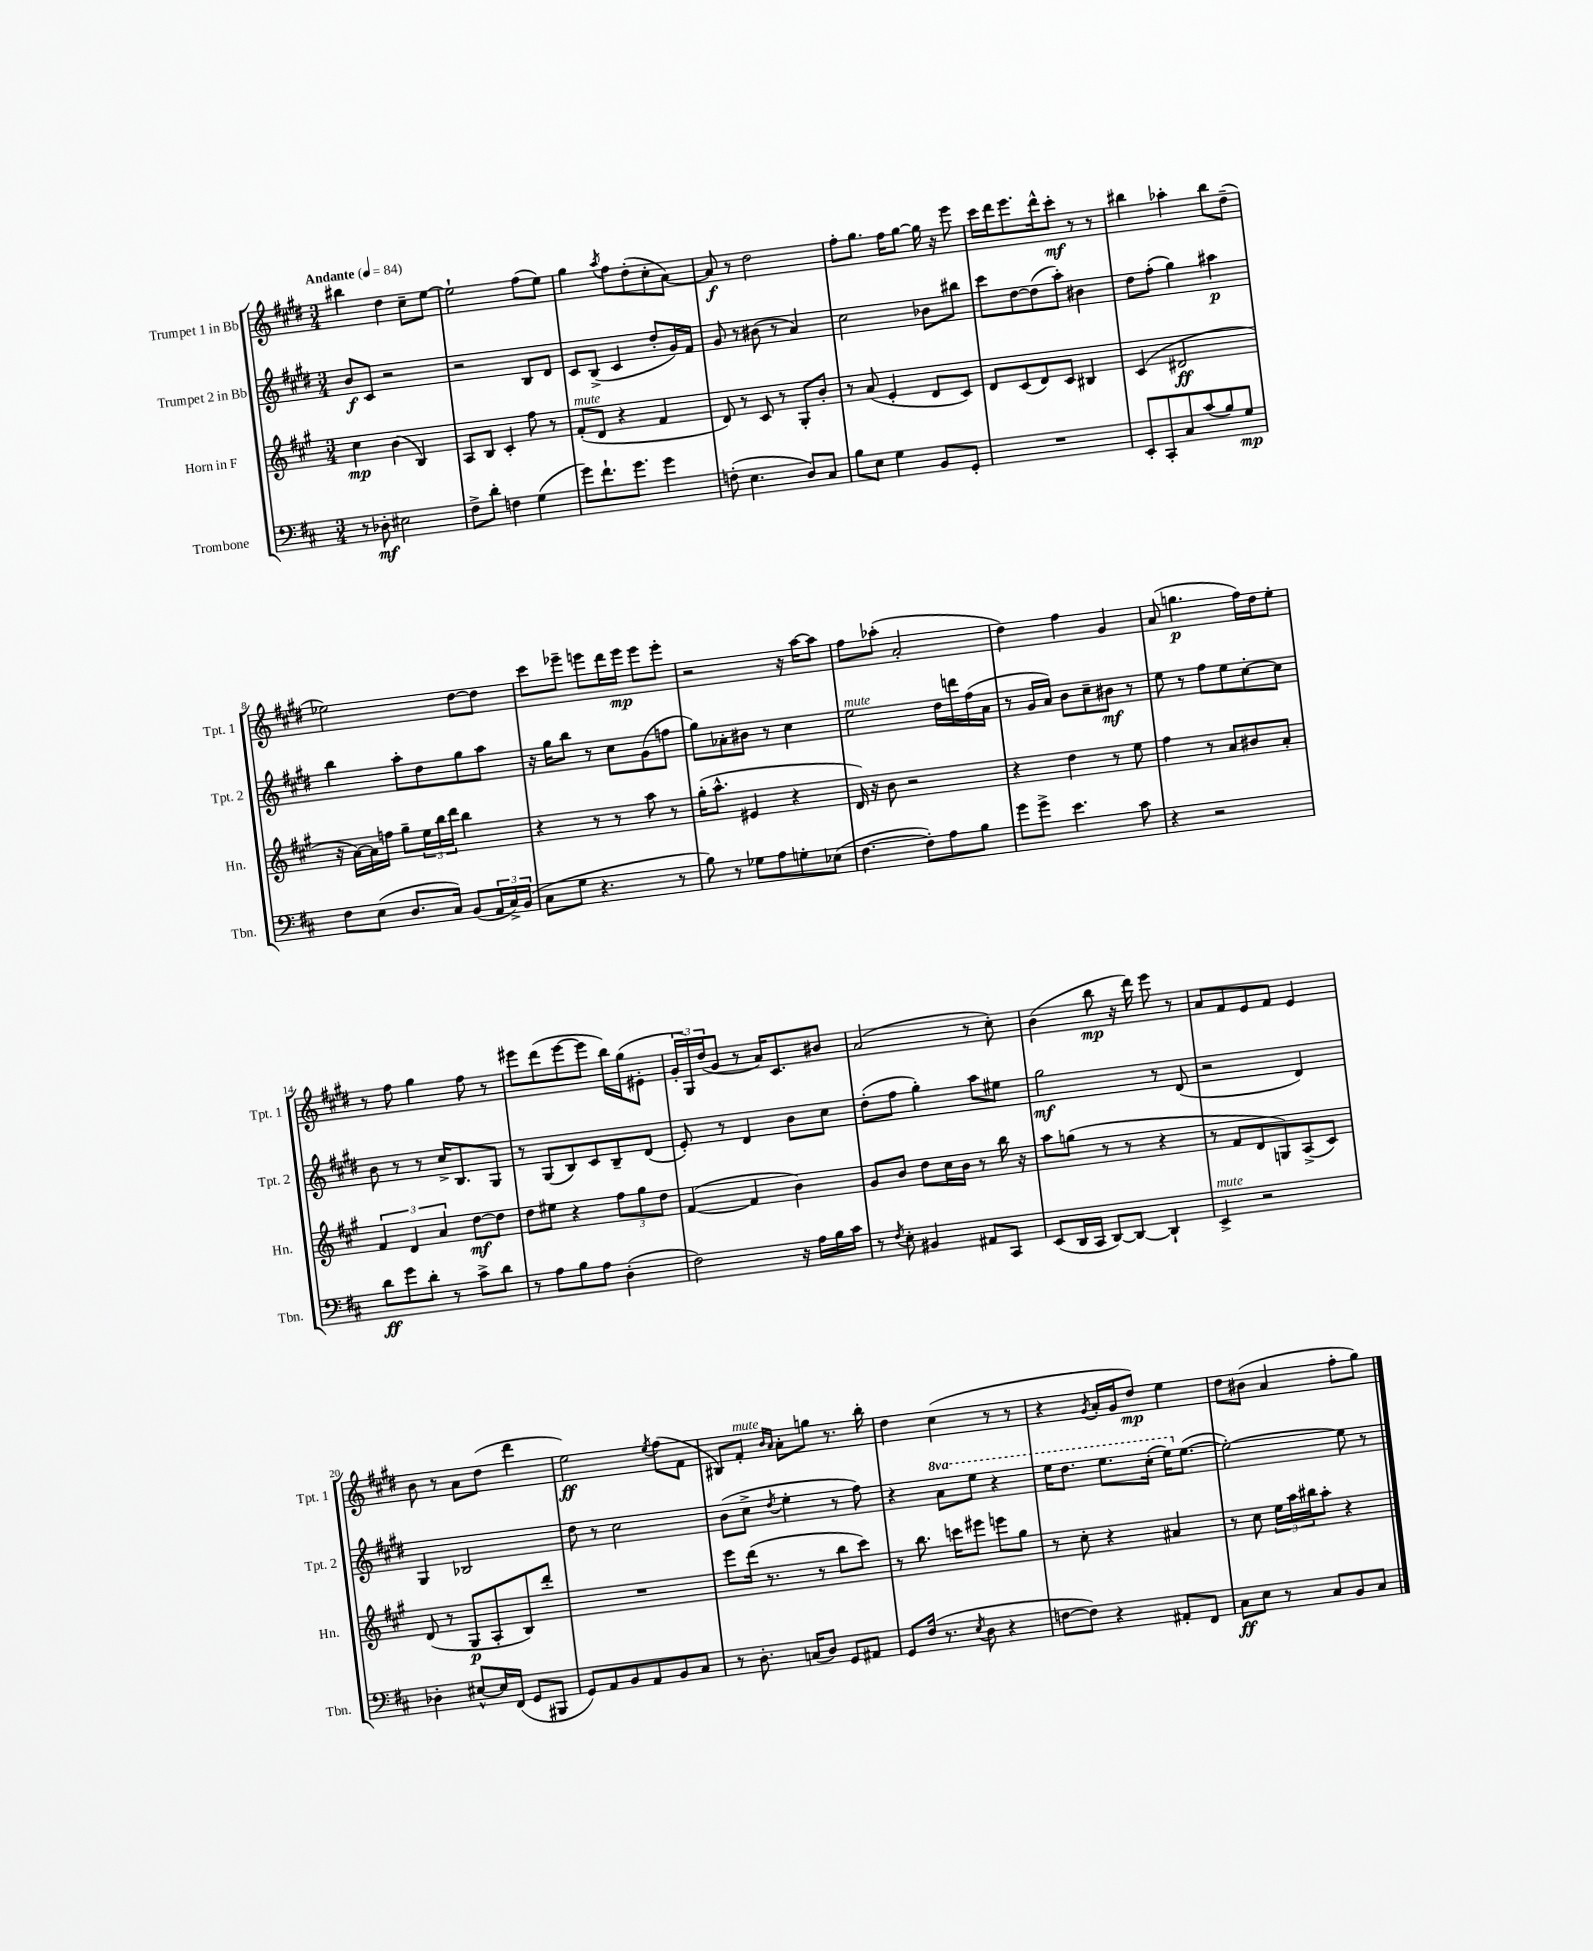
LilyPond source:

<<
\new StaffGroup <<
\new Staff = "s0" \with { instrumentName = "Trumpet 1 in Bb" shortInstrumentName = "Tpt. 1" } {
    \clef treble \key e \major \numericTimeSignature \time 3/4 \tempo "Andante" 4 = 84
    bis''4 dis''4 cis''8-- e''8~ |
    e''2-! fis''8( e''8) |
    gis''4 \acciaccatura { a''8 } fis''8 dis''8-.( cis''8-. a'8~) |
    a'8\f r8 dis''2 |
    fis''8-. gis''8. fis''16 gis''8~ gis''16 r16 e'''8 |
    cis'''16 dis'''16 e'''8. dis'''16-^ cis'''8-.\mf r8 r8 |
    bis''4 aes''4-. bis''8 dis''8--( |
    ees''2) dis''8~ dis''8 |
    cis'''8 ees'''8-- e'''8 dis'''16 e'''16\mp e'''8 e'''8-. |
    r2 r16 a''16~ a''8 |
    fis''8 aes''8-.( a'2-. |
    dis''4) fis''4 gis'4 |
    a'8( g''4.\p fis''16) dis''16 e''8-. |
    r8 fis''8 gis''4 fis''8 r8 |
    eis'''8 dis'''8( eis'''8~ eis'''8 b''16) gis''16( eis'8-. |
    \tuplet 3/2 { gis'16-. gis16) dis''16( } gis'8 r8 a'16) cis'8. bis'8 |
    a'2( r8 cis''8-.) |
    b'4( b''8\mp r16 dis'''16) e'''8 r8 |
    a'8 fis'8 e'8 fis'8 e'4 |
    b'8 r8 a'8 dis''8( dis'''4 |
    e''2\ff) \acciaccatura { e''8 } fis''8( fis'8 |
    bis8) fis'8-.^\markup { \italic "mute" } \grace { b'16 a'16 } a'8-. g''8 r8. b''16-. |
    dis''4 cis''4( r8 r8 |
    r4 \acciaccatura { gis'8 } a'16-. gis'16 dis''8\mp) e''4 |
    dis''8 bis'8( a'4 fis''8-. gis''8) \bar "|." |
}
\new Staff = "s1" \with { instrumentName = "Trumpet 2 in Bb" shortInstrumentName = "Tpt. 2" } {
    \clef treble \key e \major \numericTimeSignature \time 3/4 \set Staff.ottavationMarkups = #ottavation-simple-ordinals
    b'8\f cis'8 r2 |
    r2 b8 dis'8 |
    cis'8 b8->( cis'4 dis''8-. gis'16) fis'16 |
    gis'8 r8 bis'8( r8 a'4) |
    cis''2 bes'8 bis''8 |
    cis'''8 dis''8~ dis''8( a''8-.) bis'4 |
    dis''8 fis''8-.( gis''4) ais''4\p |
    b''4 a''8-. dis''8 gis''8 a''8 |
    r16 gis''16 b''8 r8 cis''8 gis'8( f''8 |
    gis''8) aes'8-. bis'8 r8 cis''4 |
    e''2^\markup { \italic "mute" } dis''16 d'''16 fis''16( a'16 |
    r8 gis'16 a'16) b'8 cis''8-- bis'8\mf r8 |
    e''8 r8 fis''8 e''8 cis''8~-. cis''8 |
    b'8 r8 r8 cis''16-> b8. gis8 |
    r8 gis8( b8) cis'8 b8-- dis'8( |
    e'8-.) r8 dis'4 b'8 cis''8 |
    dis''8-.( fis''8 gis''4-.) a''8 eis''8 |
    gis''2\mf r8 dis'8( |
    r2 dis'4) |
    gis4 bes2 |
    dis''8 r8 cis''2 |
    b'8( cis''8-> \acciaccatura { dis''8 } e''4-. r8 fis''8) |
    r4 \ottava #1 a''8 e'''8 r4 |
    e'''16 dis'''8. e'''8. cis'''16-.( e'''16) \ottava #0 e''8.~( |
    e''2~-.) e''8 r8 \bar "|." |
}
\new Staff = "s2" \with { instrumentName = "Horn in F" shortInstrumentName = "Hn." } {
    \clef treble \key a \major \numericTimeSignature \time 3/4
    cis''4\mp b'4( b4) |
    a8 b8 cis'4-. fis''8 r8 |
    fis'8-.^\markup { \italic "mute" }( d'8 r4 fis'4 |
    d'8) r8 cis'8 r8 gis8-. b'8-. |
    r8 a'8( e'4-. d'8 cis'8) |
    d'8 cis'8( d'8) cis'8 bis4 |
    cis'4( dis'2\ff |
    r16 a'16~) a'16 f''16 gis''8-- \tuplet 3/2 { e''16 b''16 d'''16 } b''4 |
    r4 r8 r8 a''8 r8 |
    gis''16-.( a''8.-^ eis'4 r4 |
    d'16) r16 b'8 r2 |
    r4 d''4 r8 e''8 |
    fis''4 r8 a'8 bis'8 a'8-. |
    \tuplet 3/2 { fis'4 d'4 a'4 } d''8~\mf d''8 |
    d''8 eis''8 r4 \tuplet 3/2 { fis''8 gis''8 d''8 } |
    fis'4~( fis'4 b'4) |
    gis'8 b'8 d''8 cis''16 b'16 r8 b''16 r16 |
    a''8 g''8( r8 r8 r4 |
    r8 fis'8 d'8 g8) a8->( cis'8) |
    d'8( r8 gis8\p a8-. b8) d'''8-. |
    R2. |
    e'''8 d'''16( r8. r8 b''8 cis'''8) |
    r8 b''8. c'''16 eis'''8 e'''8 gis''8 |
    r8 cis''8-. r4 ais'4 |
    r8 cis''8 \tuplet 3/2 { e''16 a''16 bis''16 } a''8-. r4 \bar "|." |
}
\new Staff = "s3" \with { instrumentName = "Trombone" shortInstrumentName = "Tbn." } {
    \clef bass \key d \major \numericTimeSignature \time 3/4
    r8 des8-.\mf eis2 |
    fis8-> d'8-. f4 g4( |
    g'8) fis'8.-! g'8. g'4 |
    f8-.( e4. d8) cis8 |
    b8 e8 g4 b,8 g,8-. |
    R2. |
    e,8-. cis,8-. cis8 cis'8( b8) g8\mp |
    fis8 e8( d8. cis16) b,8( \tuplet 3/2 { a,16 cis16->) b,16( } |
    cis8 g8 r4. r8 |
    b8) r8 ges8 a8 g8-. ees8( |
    fis4.~ fis8-.) a8 b8 |
    g'8 g'8-> e'4. cis'8 |
    r4 r2 |
    d'8\ff g'8 d'8-. r8 cis'8-> d'8 |
    r8 a8 b8 a8 d4-.( |
    fis2) r16 a16 b16 cis'16 |
    r8 \acciaccatura { fis8 } e8-. bis,4 ais,8 cis,8 |
    e,8( d,16 cis,16 d,8~) d,8~ d,4-! |
    e,4->^\markup { \italic "mute" } r2 |
    des4-. eis8~-^ eis16 fis,16( g,8 bis,,8 |
    g,8) a,8 b,8 a,8 b,8 cis8 |
    r8 d8.-. c16( d8) g,8 ais,8 |
    g,8 fis16( r8. \acciaccatura { e8 } d8 r4 |
    f8~ f8) r4 ais,8-. fis,8 |
    cis8\ff e8 r8 cis8 b,8 cis8 \bar "|." |
}
>>
>>
